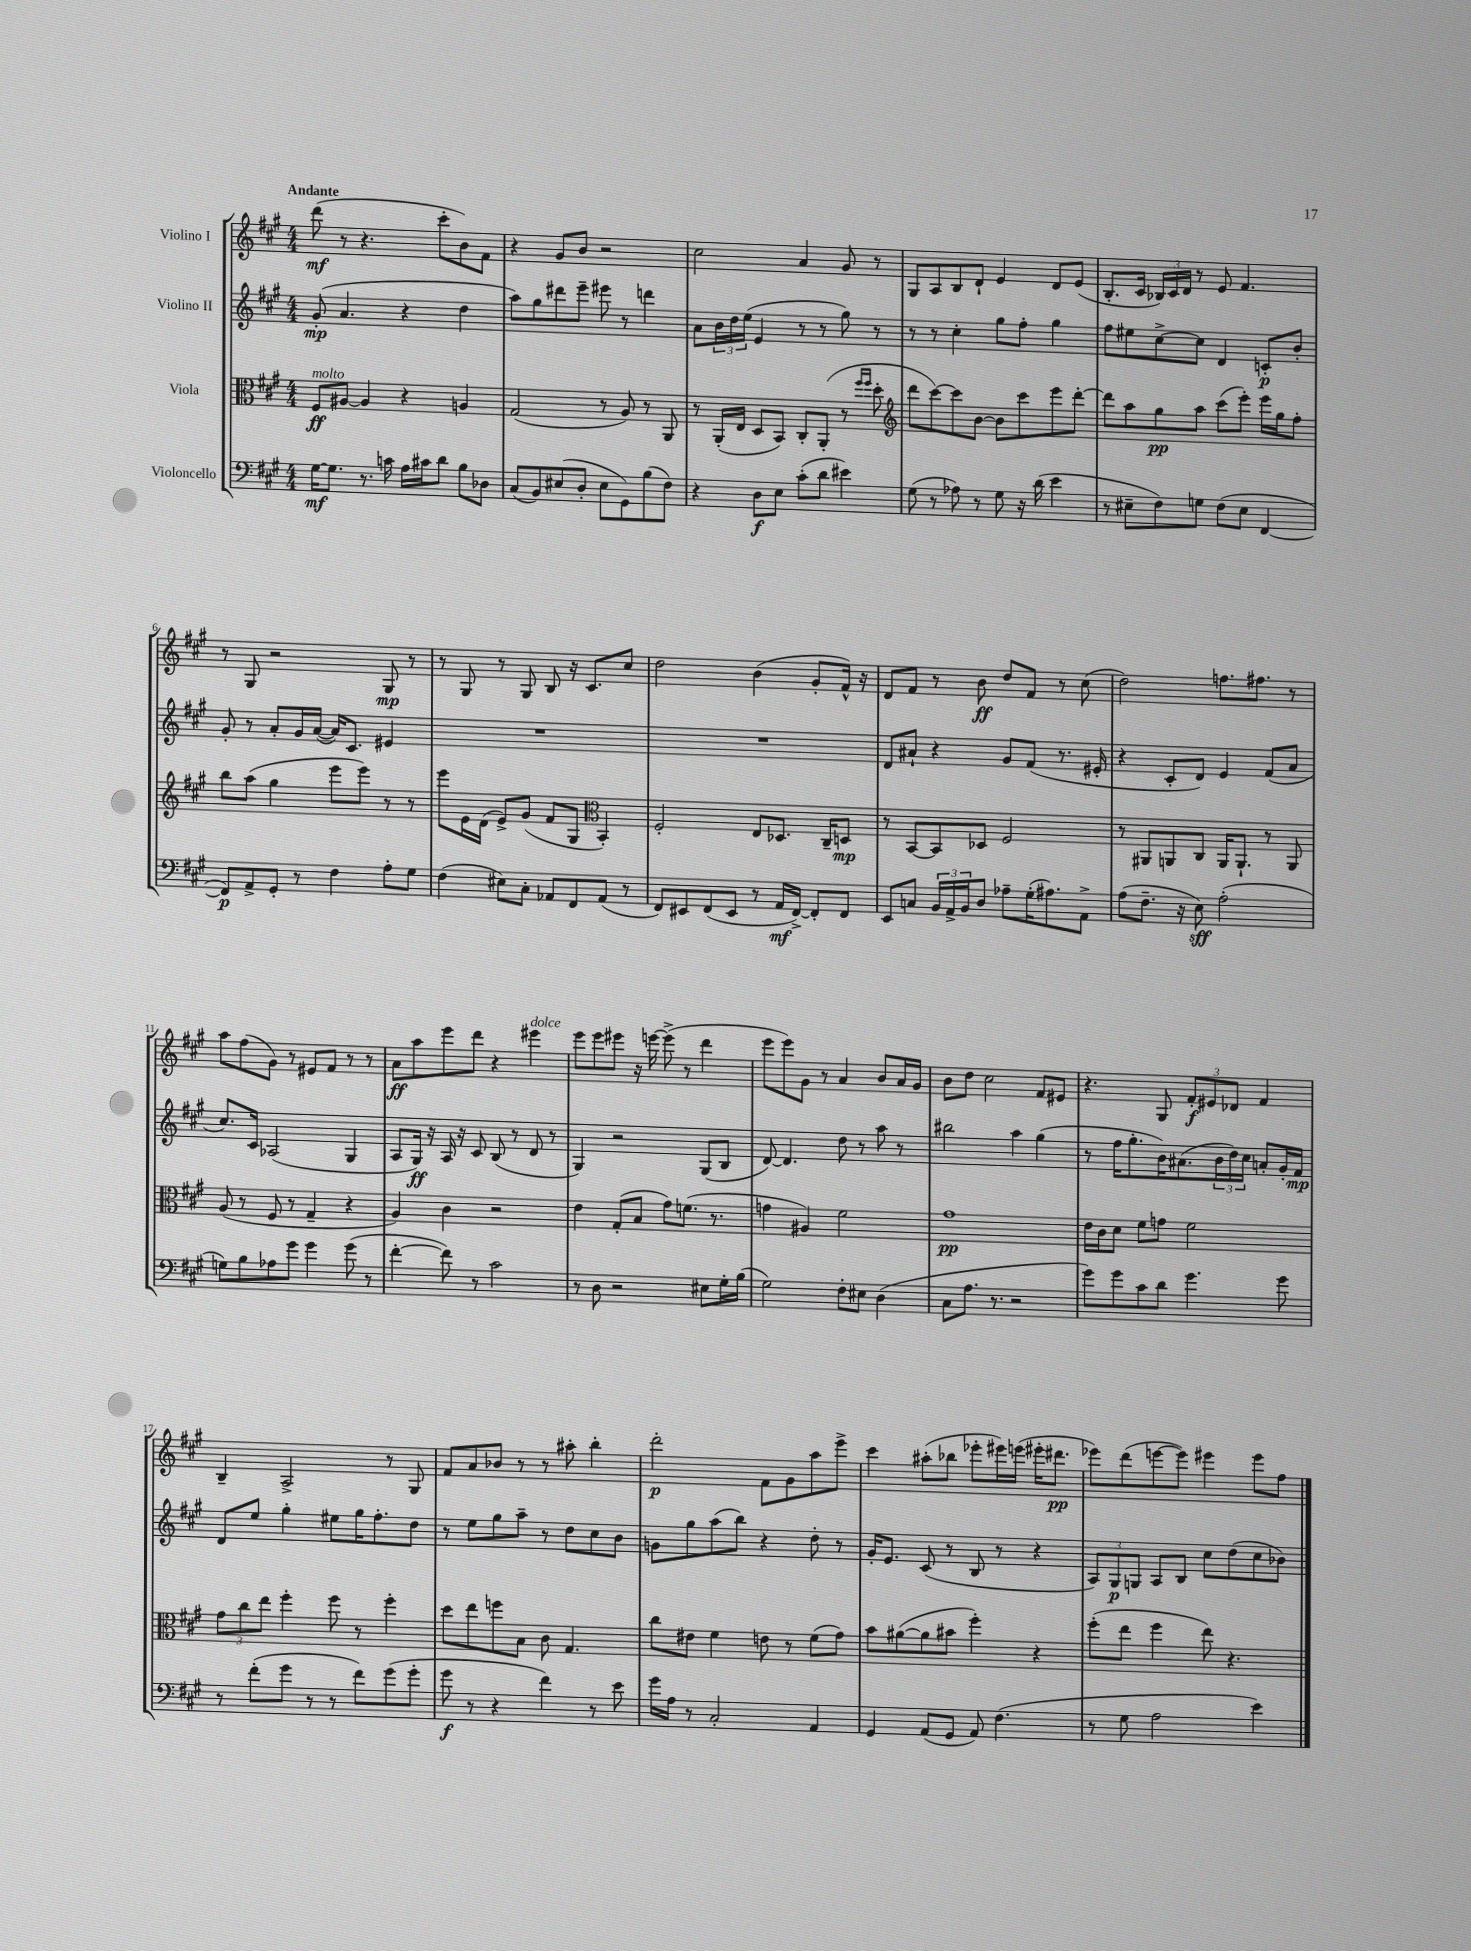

**kern	**kern	**kern	**kern
*staff4	*staff3	*staff2	*staff1
*clefF4	*clefC3	*clefG2	*clefG2
*k[f#c#g#]	*k[f#c#g#]	*k[f#c#g#]	*k[f#c#g#]
*M4/4	*M4/4	*M4/4	*M4/4
[16G#	8F#	(8g#'	(8ddd
8.G#]	.	.	.
.	[8A#	4.a	8r
8.r	4A#]	.	4.r
16c	.	.	.
16A	4r	4r	.
16c#	.	.	.
8d	.	.	8ccc#'
8B	4A	4dd	8b)
8D-	.	.	8f#
=	=	=	=
(8C#	(2G#	8aa)	4r
8BB)	.	8gg#	.
(8E#	.	8ddd#	8g#
8D'	.	8eee~	8b
8E#	8r	8eee#	2r
8GG#)	8A)	8r	.
(8B	8r	4ddd	.
8F#)	8AA	.	.
=	=	=	=
4r	8r	8a	2cc#
.	(16AA'	24b	.
.	.	24dd	.
.	16E	.	.
.	.	(24ee	.
8D	8D	4e	.
8E	8BB)	.	.
(8c#'	8C#'	8r	4a
8d	(8AA'	8r	.
4e#)	8r	8gg#)	8g#
.	16qqff#	.	.
.	16qqff#	.	.
.	8dd'	8r	8r
=	=	=	=
*	*clefG2	*	*
(8G#	8ddd	8r	8G#
8r	[8ccc#)	8r	8A
8A-)	8ccc#]	4cc#'	8B
8r	[8b	.	8d`
8G#	8b]	8gg#	4e
16r	8ccc#	8ff#'	.
(16d	.	.	.
4e	8eee	4gg#	8d
.	[8ddd'	.	(8e
=	=	=	=
8r	8ddd]	8ff#	8.B'
8E#~	8aa	8ee#	.
.	.	.	16c#
8F#)	8gg#	[8cc#^	24B-)
.	.	.	24c#
.	.	.	24d
8G	8aa	8cc#]	8r
(8F#	(8ccc#	4d	8e
8E#	8eee')	.	4.f#
[4FF#	16eee	8c'	.
.	16gg#	.	.
.	8ff#'	8b'	.
=	=	=	=
8FF#])	8bb	8g#'	8r
8AA^	(8aa	8r	8G#
8GG#'	4gg#	8a'	2r
8r	.	16g#	.
.	.	([16a	.
4F#	8eee	16a])	.
.	.	8.c#	.
.	8eee)	.	.
8A'	8r	4e#	8G#
8G#	8r	.	8r
=	=	=	=
(4F#	8eee	1r	8r
.	16e	.	8G#
.	(16d	.	.
8E#)	8e^)	.	8r
8C#'	(8g#	.	8G#
8AA-	8f#	.	8B
8FF#	8G#	.	16r
.	.	.	8.c#
*	*clefC3	*	*
(8AA-	4BB')	.	.
8r	.	.	8cc#
=	=	=	=
8FF#)	2F#'	1r	2dd
8EE#	.	.	.
(8FF#	.	.	.
8EE#	.	.	.
8r	8E	.	(4b
16AA	8.D-	.	.
[16FF#^)	.	.	.
8FF#']	.	.	8g#'
.	16C#~	.	.
8FF#	8D	.	16f#^^)
.	.	.	16r
=	=	=	=
8EE	8r	8d	8d
8C	[8BB	8a#`	8f#
24BB	8BB]	4r	8r
24AA^	.	.	.
24BB	.	.	.
8D	8D-	.	8b
8A-~	2F#	8g#	8dd
(16G#'	.	(8f#	8f#
8.A#)	.	.	.
.	.	8.r	8r
8AA^	.	.	(8cc#
.	.	16e#'	.
=	=	=	=
(8A	8r	4r	2dd)
8.F#~	8AA#	.	.
.	8AA	8c#'	.
16r	.	.	.
8E)	8C#	8d)	.
(2A'	16AA	4e	8.ff
.	8.AA`	.	.
.	.	.	8.ff#
.	8r	(8f#	.
.	8AA	8a	8r
=	=	=	=
8G)	(8A	8.cc#)	8aa
8B	8r	.	(8ff#
.	.	16c#	.
8A-	8F#	(2A-	8g#)
8g#	8r	.	8r
4g#	4G#~	.	8e#
.	.	.	8f#
(8g#	4r	4G#	8r
8r	.	.	8r
=	=	=	=
[4f#'	4A)	8A	8a
.	.	16G#)	8aa
.	.	16r	.
8f#])	4c#	16A	8eee
.	.	16r	.
8r	.	8c#	8ddd
2c#	2r	(8B	4r
.	.	8r	.
.	.	8d	4eee#
.	.	8r	.
=	=	=	=
8r	4e	4G#)	8eee
8D	.	.	8eee
2r	(8G#'	2r	8eee#
.	8B	.	16r
.	.	.	[16eee
.	8g#)	.	(8eee^]
.	(8.f	.	8r
8E#	.	(8G#	4ddd
.	8.r	.	.
16G#'	.	8B	.
(16B	.	.	.
=	=	=	=
2G#)	4g	[8d)	8eee
.	.	4.d]	8eee)
.	4A#)	.	8g#
.	.	.	8r
8F#'	2f#	8dd	4a
8E#	.	8r	.
(4D	.	8aa	8b
.	.	8r	16a
.	.	.	16g#
=	=	=	=
8C#	1g#	2bb#	8b
8.A	.	.	8dd
.	.	.	2cc#
8.r	.	.	.
2r	.	4aa	.
.	.	(4gg#	8f#
.	.	.	8e#
=	=	=	=
8g#)	16e	8r	4.r
.	16c#	.	.
8g#	8d	16ff#	.
.	.	8.gg#'	.
8c#	8f#	.	.
8d	8g	16b)	8G#
.	.	(8.a#	.
4.g#	2f#	.	12f#'
.	.	.	12e#
.	.	24b	.
.	.	24dd)	12d-
.	.	24cc#	.
.	.	8a'	4f#
8g#	.	16g#'	.
.	.	16f#	.
=	=	=	=
8r	12g#	8d	4B~
.	12cc#	.	.
(8f#'	.	8ee	.
.	12ee	.	.
8g#	4ff#'	4gg#'	2A^
8r	.	.	.
8r	8ff#	8ee#	.
8f#)	8r	16gg#	.
.	.	8.ff#'	.
(8g#	4ff#'	.	8r
8g#'	.	8dd	8G#
=	=	=	=
8g#	8dd	8r	8f#
8r	8ee	8ee	8a
4r	8ff	8gg#	8b-
.	8B	8aa~	8r
4f#)	8c#	8r	8r
.	4.G#	8dd	8aa#'
8r	.	8cc#	4bb'
8e	.	8b	.
=	=	=	=
16g#	8cc#	8g	2ddd'
16A	.	.	.
8r	8e#	8gg#	.
2C#'	4f#	(8aa	.
.	.	8bb)	.
.	8e	4r	8f#
.	8r	.	8g#
4AA	(8f#	8dd'	8aa
.	8g#)	8r	8eee^
=	=	=	=
4GG#	8b	16g#'	4ccc#
.	.	8.e	.
.	([8a#	.	.
(8AA	8a#]	(8c#	(8aa#'
8GG#	8b#	8r	8bb-
8AA)	4ff#')	8B	8eee-'
(4.F#	.	8r	16eee#)
.	.	.	(16eee
.	4r	4r	16eee#'
.	.	.	8.ddd#
=	=	=	=
8r	(8ff#'	12A)	8eee-)
.	.	12G#	.
8G#	8ee	.	(8ddd
.	.	12G	.
2A	4ff#	8A	[8eee
.	.	8B	8eee])
.	8ee)	8cc#	4eee#
.	4.r	(8dd	.
4e)	.	8cc#	8eee#
.	.	8b-)	8ff#
==	==	==	==
*-	*-	*-	*-
